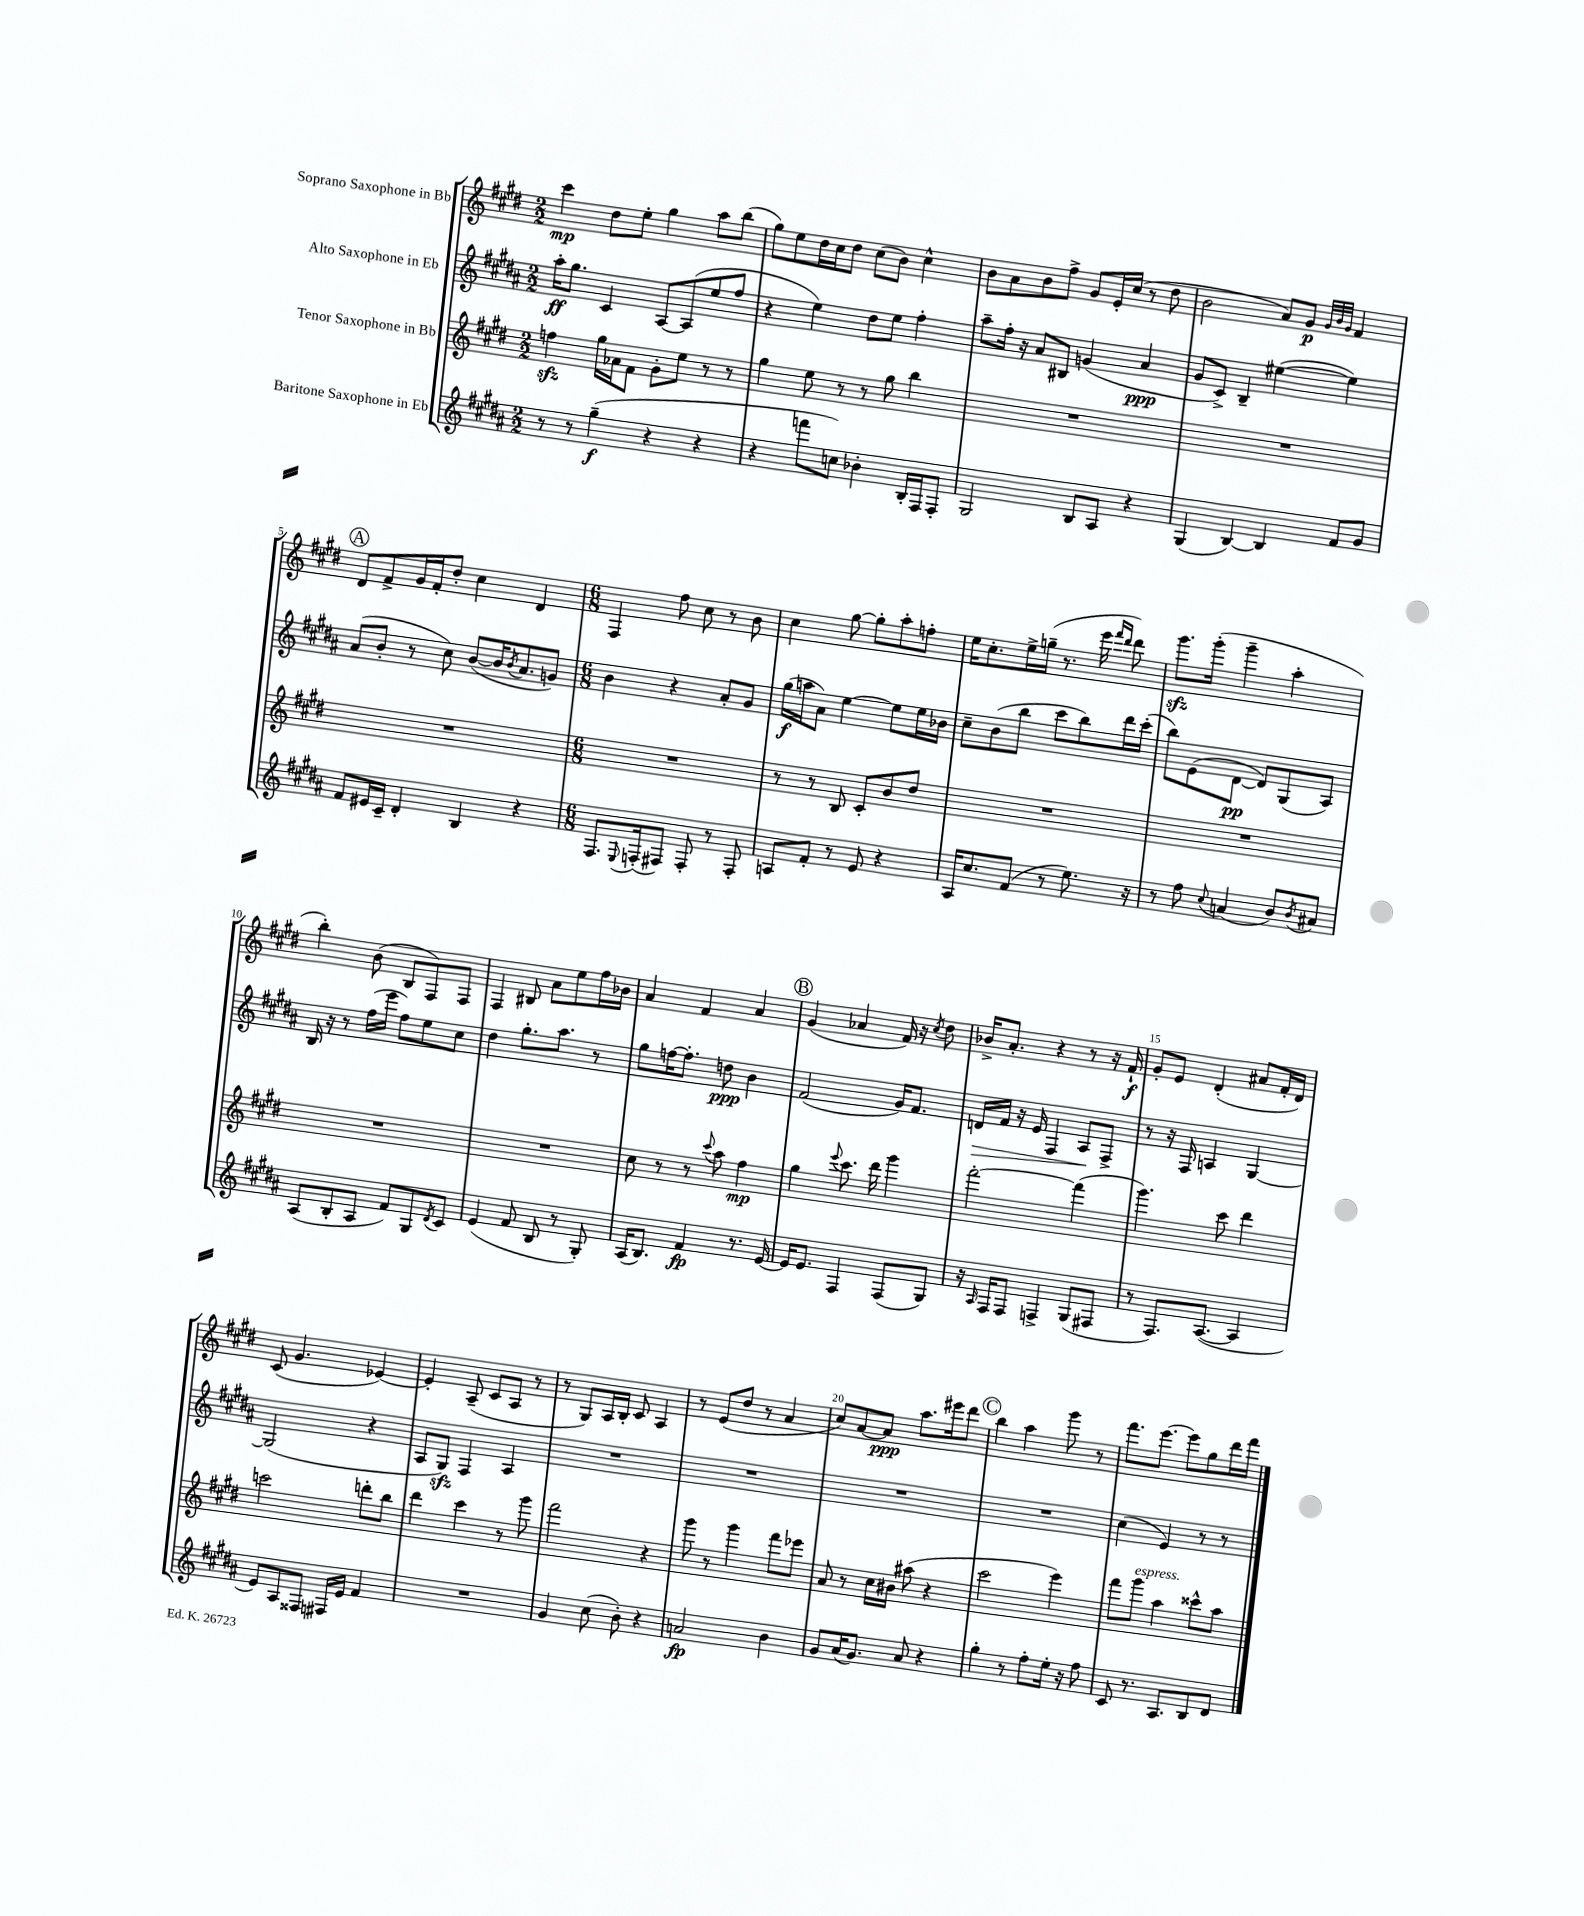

**kern	**kern	**kern	**kern
*staff4	*staff3	*staff2	*staff1
*clefG2	*clefG2	*clefG2	*clefG2
*k[f#c#g#d#a#]	*k[f#c#g#d#]	*k[f#c#g#d#a#]	*k[f#c#g#d#]
*M2/2	*M2/2	*M2/2	*M2/2
8r	4ff\	16aa#'\LK	4ccc#\
.	.	8.gg#\J	.
8r	.	.	.
(4gg#~\	16gg#\LL	4c#/	8dd#\L
.	16a-\J	.	.
.	8f#\J	.	8ee'\J
4r	8g#'\L	[8A#/L	4gg#\
.	8ee\J	(8A#/]	.
4r	8r	8ee/	8aa\L
.	8r	8ff#/J	(8bb\J
=	=	=	=
4r	4gg#\	4r	8gg#\L)
.	.	.	8ee\
8fff\L	8ee\	4ee\)	16dd#\L
.	.	.	16cc#\J
8cc\J)	8r	.	8dd#\J
4b-'\	8r	8dd#\L	(8cc#\L
.	8gg#\	8ee\J	8b\J)
16B'/LL	4bb\	4ff#'\	4cc#^^\
16F#/J	.	.	.
8F#'/J	.	.	.
=	=	=	=
2G#/	1r	8aa#~\L	8b\L
.	.	16ff#'\Jk	8a\
.	.	16r	.
.	.	8a#/L	8b\
.	.	8B#/J	8ff#^\J
8B/L	.	(4g/	8g#/L
8A#/J	.	.	16e'/L
.	.	.	(16cc#/JJ
4r	.	4a#/	8r
.	.	.	8dd#\
=	=	=	=
(4G#/	1r	8g#/L	2b\
.	.	8c#^/J)	.
[4B/)	.	4B~/	.
4B/]	.	([4ee#\	8a/L)
.	.	.	8g#/J
.	.	.	32qqg#/LLL
.	.	.	32qqb/
.	.	.	32qqg#/JJJ
8f#/L	.	4ee#\])	4f#/
8g#/J	.	.	.
=	=	=	=
8f#/L	1r	(8a#/L	8d#/L
16e#/L	.	8b'/J	8f#^/
16c#~/JJ	.	.	.
4d#'/	.	8r	16g#/L
.	.	.	16f#'/J
.	.	8cc#\)	8dd#'/J
4B/	.	([8b/L	4cc#\
.	.	16b/]K	.
.	.	8qb/	.
.	.	8.a#/	.
4r	.	.	4d#/
.	.	8g/J)	.
=	=	=	=
*M6/8	*M6/8	*M6/8	*M6/8
8.F#/L	2.r	4b\	4F#/
8qqE/	.	.	.
(16F'/k	.	.	.
8F#/J)	.	4r	8ff#\
8F#'/	.	.	8cc#\
8r	.	8a#'/L	8r
8F#'/	.	8g#/J	8b\
=	=	=	=
8A/L	8r	(16gg#\LL	4cc#\
.	.	16aa\J	.
8f#'/J	8r	8a#\J)	.
8r	8B/	[4ee\	[8gg#\
8e/	8c#'/L	.	8gg#'\]L
4r	8b/	8ee\]L	8aa'\
.	8dd#/J	16ee\L	8ff'\J
.	.	16b-\JJ	.
=	=	=	=
16A#/LK	2.r	8cc#~\L	16ee\LK
8.cc#/	.	.	8.cc#'\
.	.	(8b\	.
(8f#/J	.	8bb\J	16ee^\L
.	.	.	(16gg~\JJ
8r	.	8ccc#\L	8.r
8.ee\)	.	8bb\)	.
.	.	.	16eee\
.	.	.	16qqfff#/LL
.	.	.	16qqddd#/JJ
.	.	16ddd#\L	8ddd#\)
16r	.	(16ccc#'\JJ	.
=	=	=	=
8r	2.r	8bb\L)	8.ggg#\L
8ff#\	.	(8e\	.
.	.	.	(16ggg#'\Jk
8qqcc#/	.	.	.
(4a/	.	[8d#\J	4ggg#~\
.	.	8d#/]L)	.
8b/L)	.	(8G#/	4aa'\
8qb/	.	.	.
8a#/J	.	8A#/J)	.
=	=	=	=
(8A#/L	2.r	16B/	4bb'\)
.	.	16r	.
8B'/	.	8r	.
8A#/J	.	(16ff#\LL	(8b\
.	.	16eee\JJ	.
8f#/L)	.	8ff#\L)	8B/L
8G#/	.	8ee\	8F#/)
8qd#/	.	.	.
8c#/J	.	8cc#\J	8F#/J
=	=	=	=
(4e/	2.r	4dd#\	4F#/
8f#/	.	8.gg#'\L	8B#/
8B/	.	.	8a\L
.	.	8.aa#\J	.
8r	.	.	8ee\
8G#'/)	.	8r	16ff#\L
.	.	.	16b-\JJ
=	=	=	=
(16A#/LK	8cc#\	8gg#\L	4a/
8.B/J)	.	.	.
.	8r	[16ff\K	.
.	.	8.ff'\]J	.
4f#/	8r	.	4f#/
.	8qqccc#/	.	.
.	8aa\	8dd\	.
8.r	4ff#\	4b\	4a/
[16e/	.	.	.
=	=	=	=
16e/]LK	4gg#\	(2f#/	(4g#/
8.e/J	.	.	.
.	8qqeee/	.	.
4F#/	8.ccc#\	.	4a-/
.	16ddd#\	.	.
(8F#/L	4ggg#\	16g#/LK)	16f#/)
.	.	8.f#/J	16r
.	.	.	8qcc#/
8G#/J)	.	.	8dd#\
=	=	=	=
16r	[2fff#'\	16d/LL	16b-^/LK
16qqA#/	.	.	.
16F#/LK	.	16f#/JJ	8.a'/J
8F#/J	.	16r	.
.	.	16e/	.
4F^/	.	4F#/	4r
(8G#/L	(4fff#\]	8A#/L	8r
8F#/J	.	8F#^/J	16r
.	.	.	16f#`/
=	=	=	=
8r	4.ggg#\)	8r	8g#'/L
8.F#/L)	.	16r	8e/J
.	.	16F#/	.
.	.	4A/	(4d#'/
([8.A#/J	.	.	.
.	8ccc#\	.	.
4A#/]	4ddd#\	[4G#/	8a#/L
.	.	.	16f#'/L
.	.	.	16d#/JJ)
=	=	=	=
8e/L)	2ccc\	(2G#/]	(8c#/
8A#/	.	.	4.g#/
8F##/J	.	.	.
16F#/LL	.	.	.
16e/JJ	.	.	.
4f#/	8ddd'\L	4r	[4e-/)
.	8bb\J	.	.
=	=	=	=
2.r	4ddd#\	8A#/L	4e-'/]
.	.	8G#/J)	.
.	4ccc#\	4F#/	(8A~/
.	.	.	8c#/L
.	8r	4A#/	8A/J
.	8ggg#\	.	8r
=	=	=	=
4g#/	2fff#\	2.r	8r
.	.	.	8G#/L)
(8cc#\	.	.	16A/L
.	.	.	16B'/JJ
8b'\)	.	.	8c#/
4r	4r	.	4A/
=	=	=	=
2a/	8ggg#\	2.r	8r
.	8r	.	(8e/L
.	4ggg#\	.	8dd#/J
.	.	.	8r
4b\	8fff#\L	.	4a/
.	8eee-\J	.	.
=	=	=	=
8g#/L	8a/	2.r	8cc#/L)
(16a#/K	8r	.	[8a/
8.g#/J)	.	.	.
.	16cc#\LL	.	8a/]J
.	16b#\JJ	.	.
8a#/	(8aa#\	.	8.aa\L
4r	4r	.	.
.	.	.	16eee#\k
.	.	.	8ddd#\J
=	=	=	=
4gg#'\	2ccc#\	2.r	4bb\
8r	.	.	4aa\
8ff#'\L	.	.	.
16ee'\Jk	4eee\)	.	8ggg#\
16r	.	.	.
8ff#\	.	.	8r
=	=	=	=
8c#/	8fff#\L	(4cc#\	8.fff#\L
8.r	8ggg#\J	.	.
.	.	.	[8.eee\J
.	4aa\	4e/)	.
8.A#/L	.	.	.
.	.	.	8eee\]L
8B/	8ccc##^^\L	8r	8gg#\
8d#/J	8aa\J	8r	16ddd#\L
.	.	.	16fff#\JJ
==	==	==	==
*-	*-	*-	*-
